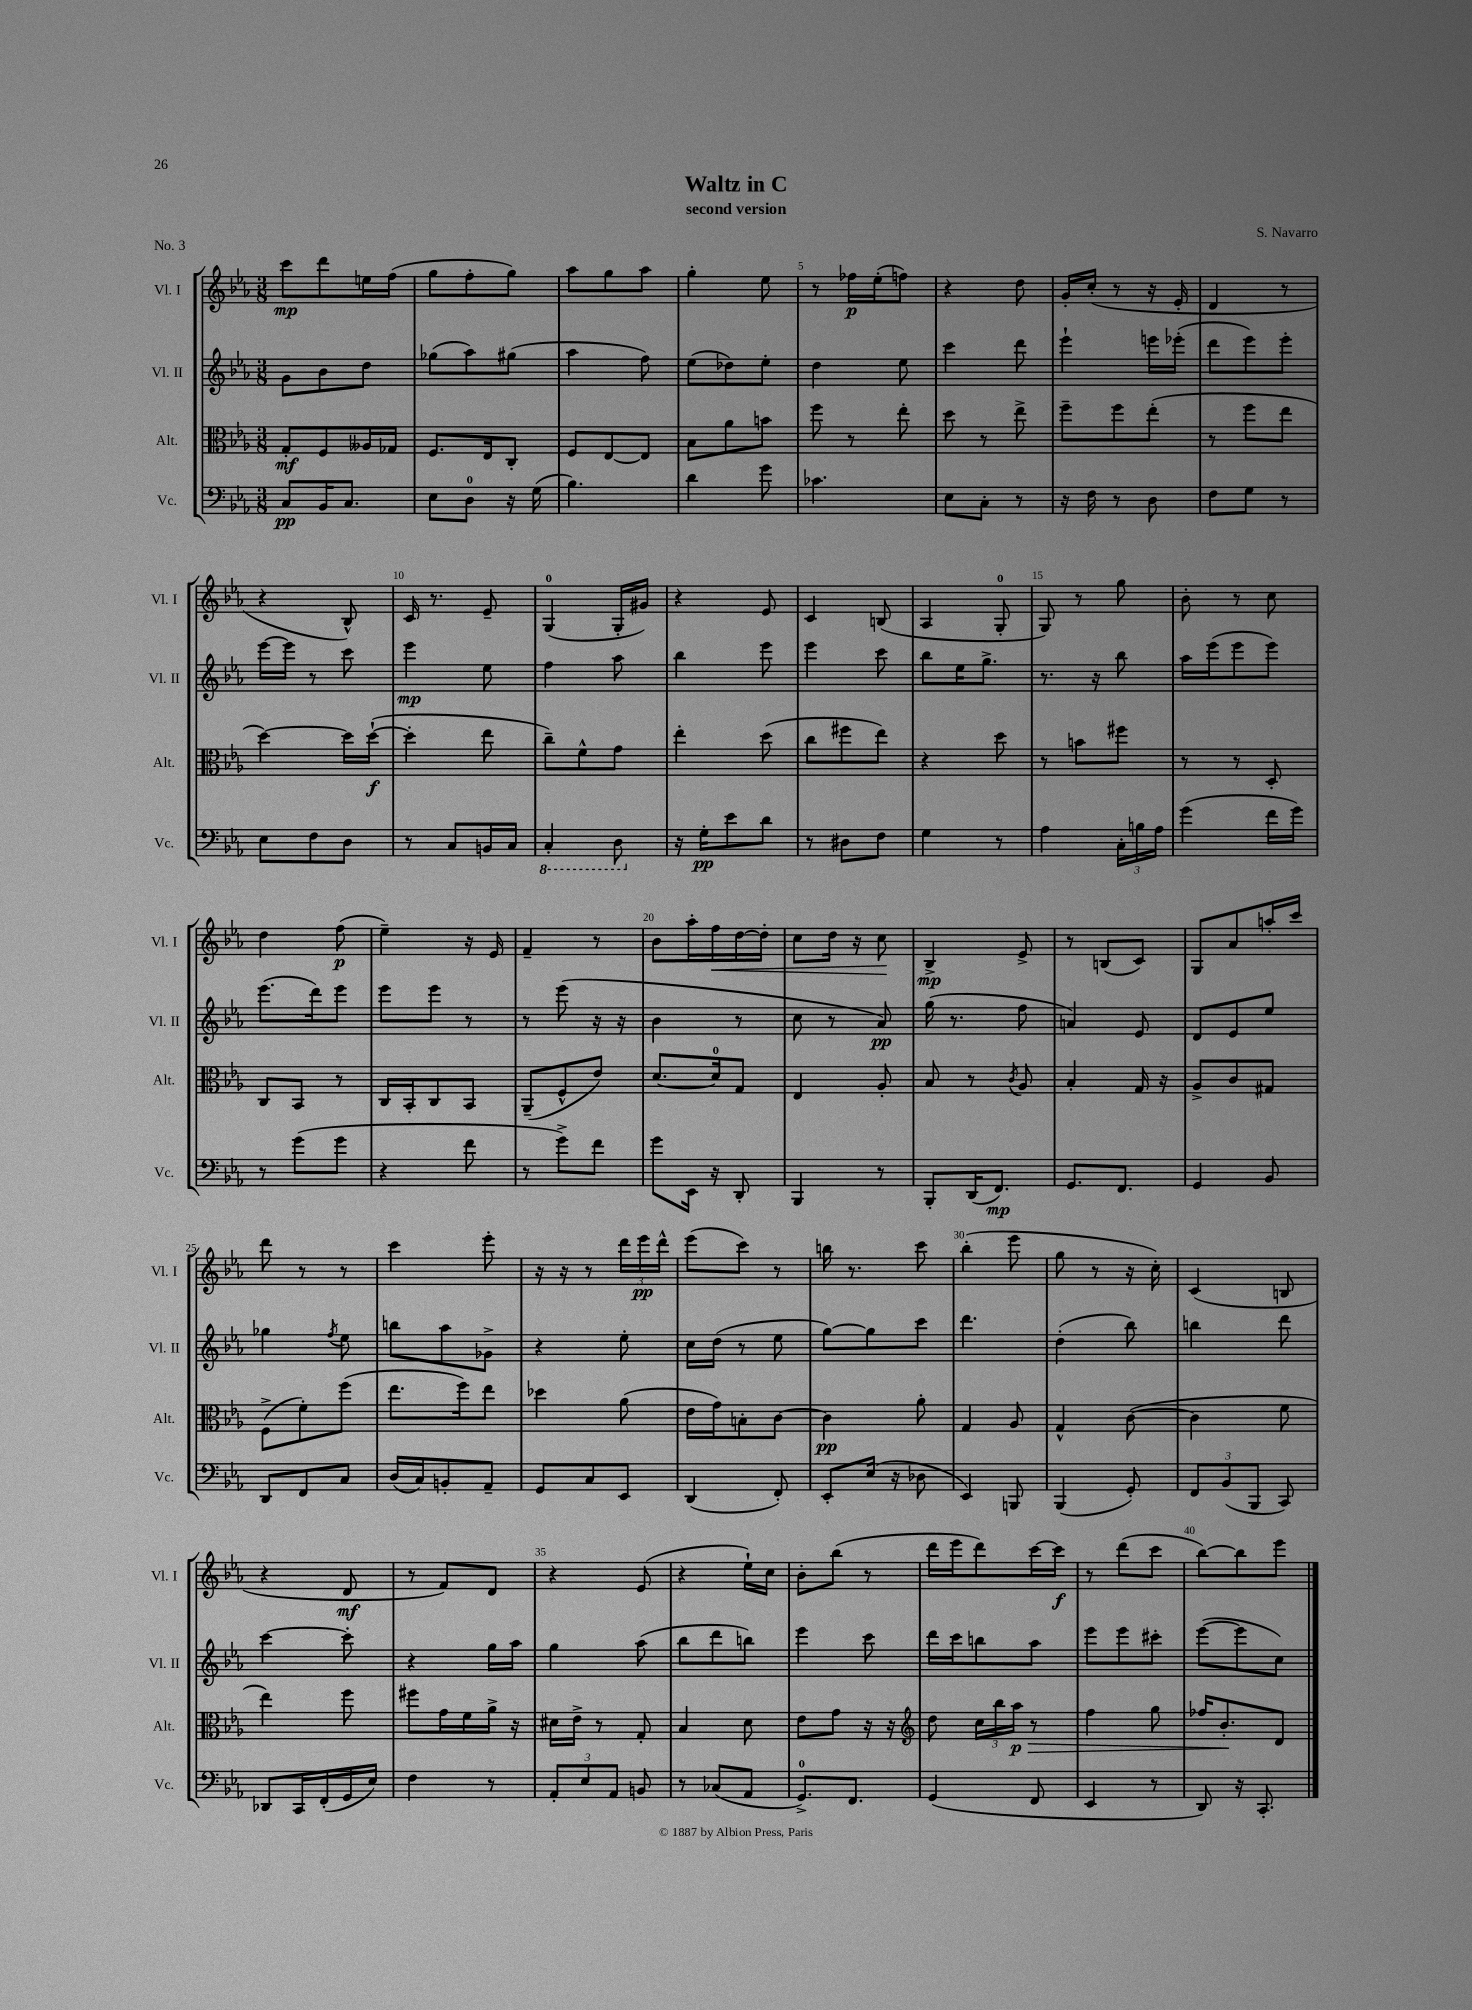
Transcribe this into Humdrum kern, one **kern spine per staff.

**kern	**kern	**kern	**kern
*staff4	*staff3	*staff2	*staff1
*clefF4	*clefC3	*clefG2	*clefG2
*k[b-e-a-]	*k[b-e-a-]	*k[b-e-a-]	*k[b-e-a-]
*M3/8	*M3/8	*M3/8	*M3/8
8C	8G'	8g	8ccc
16BB-	8F	8b-	8ddd
8.C	.	.	.
.	16A--	8dd	16ee
.	16G-	.	(16ff
=	=	=	=
8E-	8.F	(8gg-	8gg
8D	.	8aa-)	8ff'
.	16E-	.	.
16r	8C'	(8gg#	8gg)
(16G	.	.	.
=	=	=	=
4.B-)	8F	4aa-	8aa-
.	[8E-	.	8gg
.	8E-]	8ff)	8aa-
=	=	=	=
4d	8B-	(8ee-	4gg'
.	8a-	8dd-)	.
8g	8b	8ee-'	8ee-
=	=	=	=
4.c-	8ff	4dd	8r
.	8r	.	16ff-
.	.	.	(16ee-'
.	8ee-'	8ee-	8ff)
=	=	=	=
8E-	8dd	4ccc	4r
8C'	8r	.	.
8r	8ee-^	8ddd	8dd
=	=	=	=
16r	8ff~	4eee-`	16g'
16F	.	.	(16cc'
8r	8ff	.	8r
8D	(8ee-'	16eee	16r
.	.	(16eee-'	16e-'
=	=	=	=
8F	8r	8ddd	4d
8G	8ff	8eee-)	.
8r	8ee-	8eee-'	8r
=	=	=	=
8E-	[4dd)	[16eee-	4r
.	.	16eee-]	.
8F	.	8r	.
8D	16dd]	8ccc	8B-^^)
.	([16dd`	.	.
=	=	=	=
8r	4dd']	4eee-	16c
.	.	.	8.r
8C	.	.	.
16BB	8ee-	8ee-	8e-~
16C	.	.	.
=	=	=	=
4CC'	8cc~)	4ff	(4G
.	8f^^	.	.
8DD	8g	8aa-	16G'
.	.	.	16g#)
=	=	=	=
16r	4ee-'	4bb-	4r
16G'	.	.	.
8e-	.	.	.
8d	(8dd	8eee-	8e-
=	=	=	=
8r	8cc	4eee-	4c
8D#	8ff#	.	.
8F	8ee-)	8ccc	(8B
=	=	=	=
4G	4r	8bb-	4A-
.	.	16ee-	.
.	.	8.gg^	.
8r	8dd	.	8G'
=	=	=	=
4A-	8r	8.r	8G)
.	8b	.	8r
.	.	16r	.
24C'	8ff#	8bb-	8gg
24B	.	.	.
24A-	.	.	.
=	=	=	=
(4g	8r	16aa-	8b-'
.	.	(16eee-	.
.	8r	8eee-	8r
16f	8D'	8eee-)	8cc
16g)	.	.	.
=	=	=	=
8r	8C	(8.eee-	4dd
(8g	8BB-	.	.
.	.	16ddd)	.
8g	8r	8eee-	(8ff
=	=	=	=
4r	16C	8eee-	4ee-~)
.	16BB-'	.	.
.	8C	8eee-	.
8f	8BB-	8r	16r
.	.	.	16e-
=	=	=	=
8r	(8AA-~	8r	4f~
8g^)	8F^^	(8eee-	.
8f	8e-)	16r	8r
.	.	16r	.
=	=	=	=
8g	[8.d	4b-	8b-
16EE-	.	.	16aa-'
16r	16d]	.	16ff
8DD'	8G	8r	[16dd
.	.	.	16dd']
=	=	=	=
4BBB-	4E-	8cc	8cc
.	.	8r	16dd
.	.	.	16r
8r	8A-'	8a-)	8cc
=	=	=	=
8BBB-'	8B-	(16gg	4B-^
.	.	8.r	.
(16DD	8r	.	.
8.FF)	.	.	.
.	8qc	.	.
.	8A-	8ff	8e-^
=	=	=	=
8.GG	4B-'	4a)	8r
.	.	.	(8B
8.FF	.	.	.
.	16G	8e-	8c)
.	16r	.	.
=	=	=	=
4GG	8A-^	8d	8G
.	8c	8e-	8a-
8BB-	8G#	8ee-	16aa'
.	.	.	16ccc
=	=	=	=
8DD	(8F^	4gg-	8ddd
8FF	8f')	.	8r
.	.	8qff	.
8C	(8ff	8ee-	8r
=	=	=	=
(16D	8.ee-	8bb	4ccc
16C)	.	.	.
8BB'	.	8aa-	.
.	16ff)	.	.
8AA-~	8ee-	8g-^	8eee-'
=	=	=	=
8GG	4dd-	4r	16r
.	.	.	16r
8C	.	.	8r
8EE-	(8a-	8ee-'	24ddd
.	.	.	24eee-
.	.	.	24ddd^^
=	=	=	=
(4DD	16e-	16cc	(8eee-
.	16g)	(16dd	.
.	8B'	8r	8ccc)
8FF')	[8c	8ee-	8r
=	=	=	=
8EE-'	4c]	[8gg)	16bb
.	.	.	8.r
(16E-	.	8gg]	.
16r	.	.	.
8D-	8a-'	8ccc	8ccc
=	=	=	=
4EE-)	4G	4.ddd	(4bb-'
8BBB	8A-	.	8eee-
=	=	=	=
(4BBB-	4G^^	(4dd'	8gg
.	.	.	8r
8GG')	([8c	8bb-)	16r
.	.	.	16cc')
=	=	=	=
12FF	4c]	4bb	(4c
(12BB-	.	.	.
12BBB-	.	.	.
8CC)	8f	8ddd	8B
=	=	=	=
8DD-	4ee-)	[4ccc	4r
16CC	.	.	.
(16FF'	.	.	.
16GG	8ff	8ccc']	8d
16E-)	.	.	.
=	=	=	=
4F	8ff#	4r	8r
.	16g	.	8f)
.	16f	.	.
8r	16a-^	16gg	8d
.	16r	16aa-	.
=	=	=	=
12AA-'	16d#	4gg	4r
.	16e-^	.	.
12E-	.	.	.
.	8r	.	.
12AA-	.	.	.
8BB	8G'	(8aa-	(8e-
=	=	=	=
8r	4B-	8bb-	4r
(8C-	.	8ddd	.
8AA-	8d	8bb)	16ee-`)
.	.	.	16cc
=	=	=	=
8.GG^)	8e-	4eee-	8b-'
.	8g	.	(8bb-
8.FF	.	.	.
.	16r	8ccc	8r
.	16r	.	.
=	=	=	=
*	*clefG2	*	*
(4GG	8dd	16ddd	16ddd
.	.	16ccc	16eee-
.	24cc	8bb	8ddd)
.	24bb-	.	.
.	24aa-	.	.
8FF	8r	8aa-	[16ccc
.	.	.	16ccc]
=	=	=	=
4EE-	4ff	8eee-	8r
.	.	8eee-	(8ddd
8r	8gg	8ccc#'	8ccc
=	=	=	=
8DD)	16ff-	([8eee-	[8bb-)
.	8.b-'	.	.
16r	.	8eee-]	8bb-]
8.CC'	.	.	.
.	8d	8cc)	8eee-
==	==	==	==
*-	*-	*-	*-
